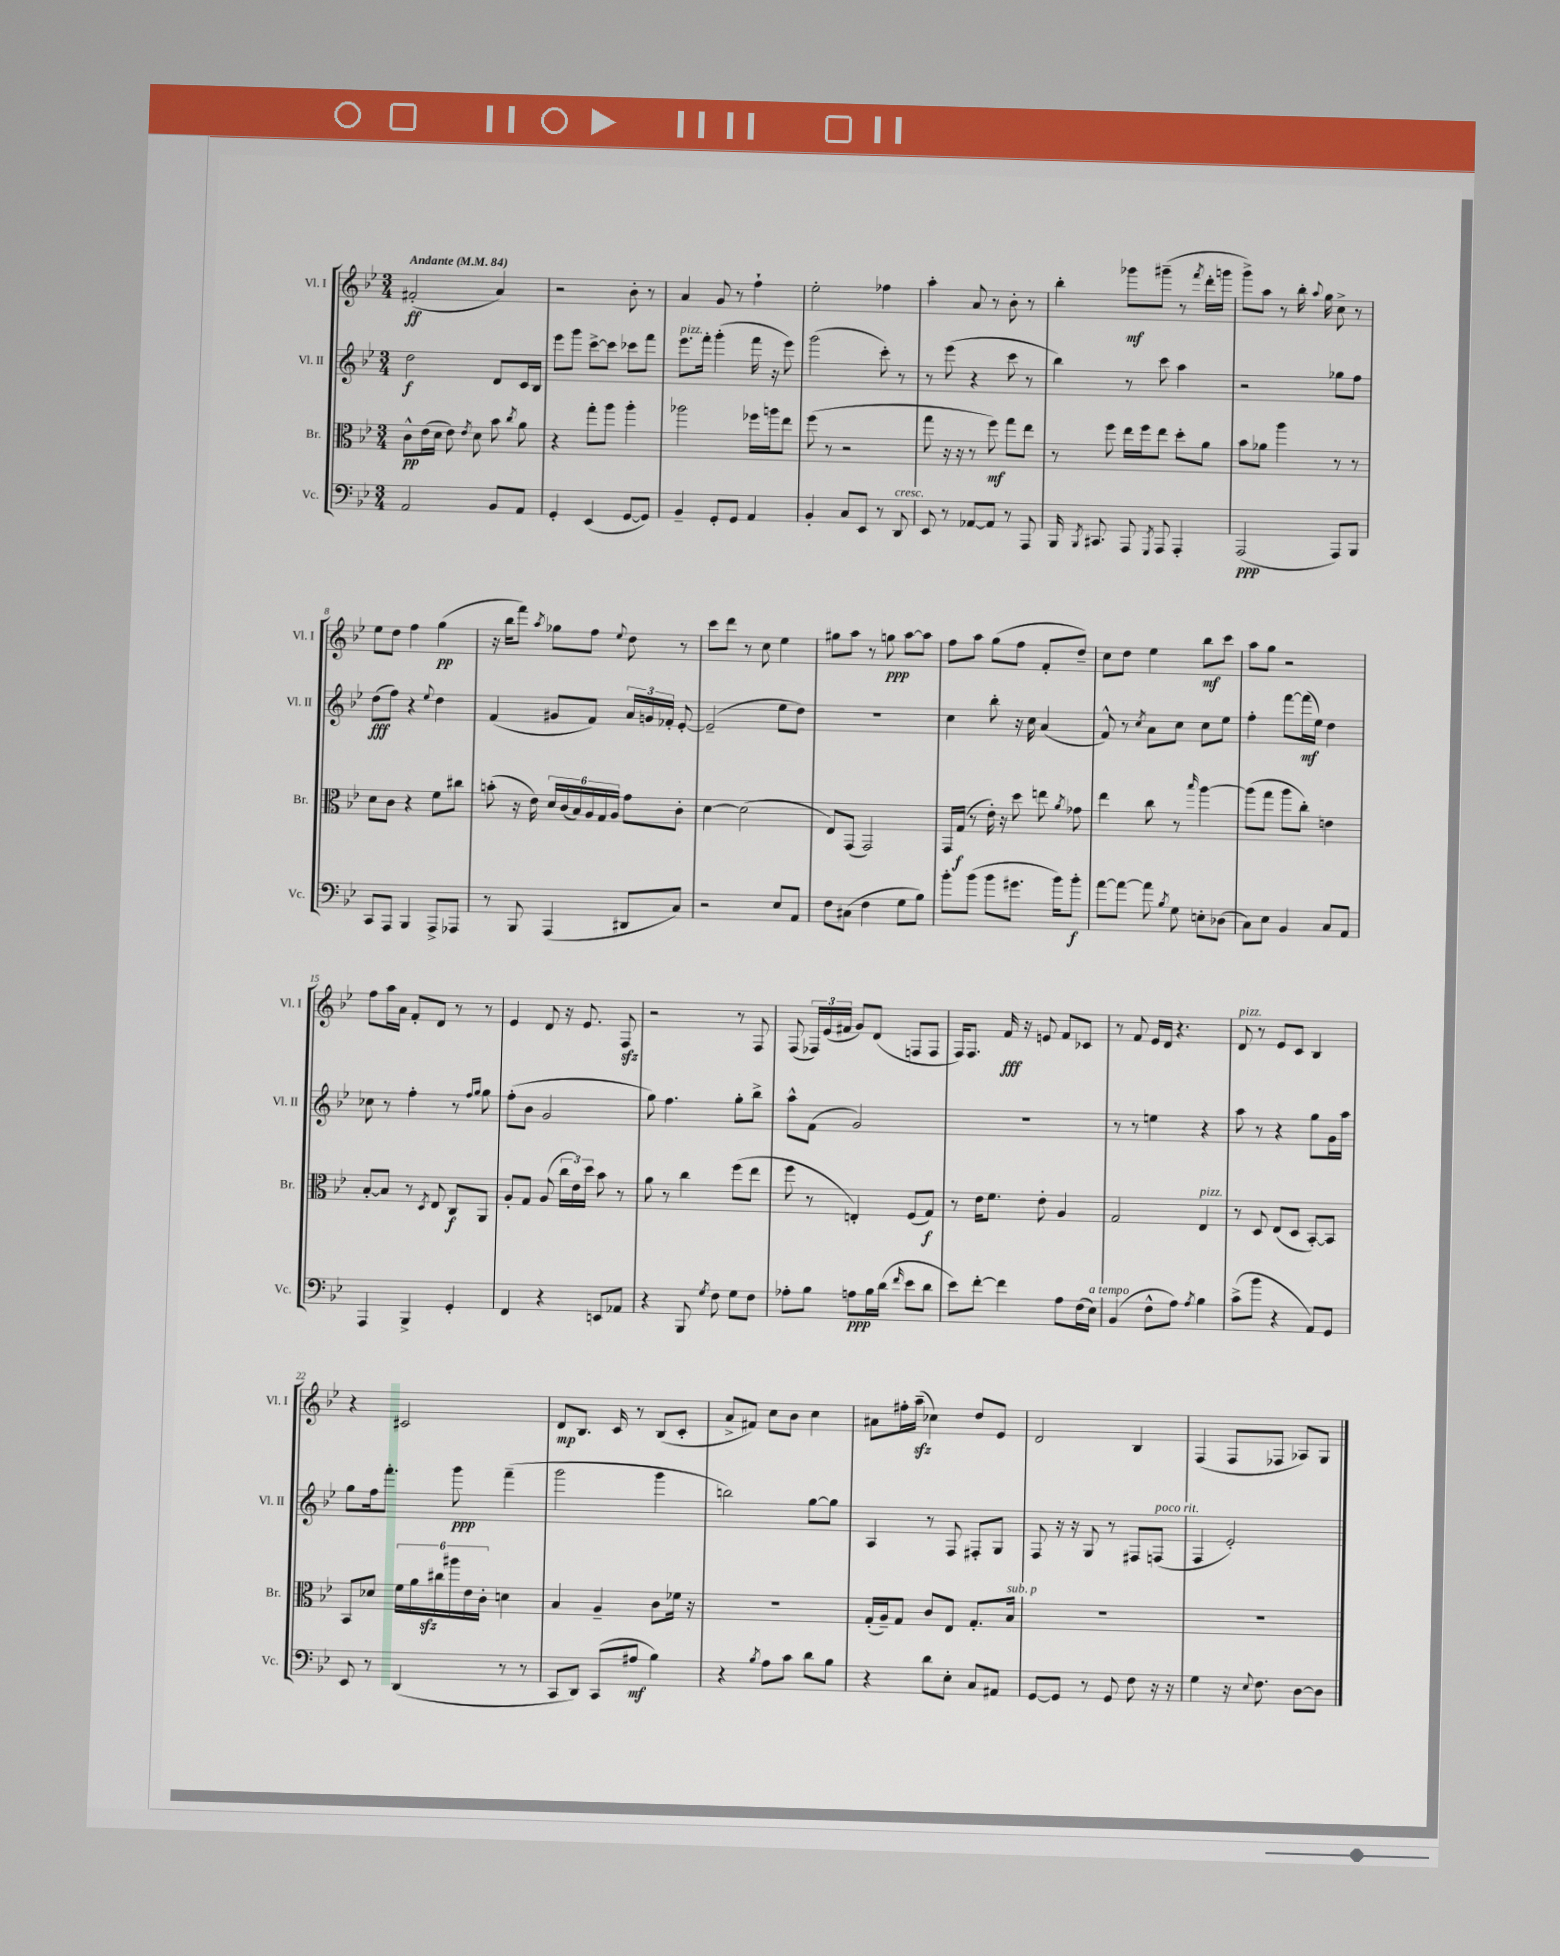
<<
\new StaffGroup <<
\new Staff = "s0" \with { instrumentName = "Vl. I" shortInstrumentName = "Vl. I" } {
    \clef treble \key bes \major \numericTimeSignature \time 3/4 \tempo "Andante" 4 = 84
    \autoBeamOff fis'2-.\ff( a'4) |
    r2 bes'8-. r8 |
    a'4 g'8 r8 f''4-! |
    ees''2-. fes''4 |
    a''4-. a'8 r8 bes'8-. r8 |
    bes''4-. ges'''8[\mf gis'''8]--( r8 \acciaccatura { f'''8 } d'''16[-. g'''16] |
    g'''8[->) a''8] r8 bes''16-. \appoggiatura { a''8 } g''16 c''8-> r8 |
    ees''8[ d''8] f''4 g''4\pp( |
    r16 bes''16[ f'''8]) \acciaccatura { a''8 } ges''8[ f''8] \appoggiatura { ees''8 } d''8 r8 |
    c'''8[ d'''8] r8 c''8 ees''4 |
    gis''8[ a''8] r8 g''8\ppp a''8[~ a''8] |
    f''8[ a''8] g''8[( f''8] f'8[-. d''8]--) |
    c''8[ d''8] ees''4 bes''8[\mf c'''8] |
    a''8[ g''8] r2 |
    f''8[ a''16 a'16] f'8[-. d'8] r8 r8 |
    ees'4 d'8 r16 ees'8. f8\sfz |
    r2 r8 f8 |
    f8( \tuplet 3/2 { fes16[) ees'16( fis'16] } g'8[) d'8]( f8[ f8] |
    f16[) f8.] f'16\fff r16 e'8 f'8[ ces'8] |
    r8 f'8 ees'16[ d'16] r4. |
    d'8^\markup { \italic "pizz." } r8 ees'8[ c'8] bes4 |
    r4 cis'2 |
    d'8[\mp bes8.] c'16 r8 bes8[( c'8]-. |
    a'8[-> fis'8]) c''8[ bes'8] c''4 |
    ais'8[ fis''16-. a''16]--\sfz( ces''4) d''8[ ees'8] |
    d'2 bes4 |
    f4( f8[ fes8] aes8[) g8] \bar "|." |
}
\new Staff = "s1" \with { instrumentName = "Vl. II" shortInstrumentName = "Vl. II" } {
    \clef treble \key bes \major \numericTimeSignature \time 3/4
    \autoBeamOff d''2\f d'8[ c'16 bes16] |
    ees'''8[ g'''8] c'''8[~-> c'''8] ces'''8[ f'''8] |
    ees'''8.[^\markup { \italic "pizz." } f'''16]-. g'''4-.( f'''16 r16 ees'''8) |
    g'''2( c'''8-.) r8 |
    r8 ees'''8( r4 c'''8 r8 |
    bes''4) r8 c'''8 a''4 |
    r2 ges''8[ f''8] |
    d''8[\fff( f''8]) r4 \appoggiatura { ees''8 } d''4 |
    f'4( gis'8[ f'8]) \tuplet 3/2 { a'16[ g'16 fes'16]-. } ees'8~-. |
    ees'2--( ees''8[ d''8]) |
    R2. |
    c''4 bes''8-. r16 c''16 a'4( |
    f'8-^) r8 \acciaccatura { c''8 } a'8[ c''8] c''8[ ees''8] |
    f''4-. f'''8[~ f'''16\mf( ees''16]) d''4 |
    ces''8 r8 f''4-. r8 \grace { f''16[ g''16] } g''8 |
    f''8[-.( bes'8] g'2 |
    g''8) f''4. g''8[-. bes''8]-> |
    a''8[-^ f'8]( g'2) |
    R2. |
    r8 r8 e''4 r4 |
    a''8 r8 r4 g''8[ g'16 a''16] |
    g''8[ f''16 f'''8.]-. g'''8\ppp f'''4--( |
    g'''2 g'''4 |
    b''2) g''8[~ g''8] |
    a4 r8 f8 fis8[-. g8] |
    f8 r16 r16 g8 r8 fis8[ f8]^\markup { \italic "poco rit." }( |
    f4 ees'2-.) \bar "|." |
}
\new Staff = "s2" \with { instrumentName = "Br." shortInstrumentName = "Br." } {
    \clef alto \key bes \major \numericTimeSignature \time 3/4
    \autoBeamOff c'8[-^\pp ees'16( d'16] ees'8) \acciaccatura { ees'8 } d'8 bes'8 \acciaccatura { c''8 } a'8 |
    r4 g''8[-. a''8] a''4-. |
    aes''2 fes''16[ a''16 ees''8] |
    f''8( r8 r2 |
    g''8 r16 r16 r8 f''8\mf) g''8[ ees''8] |
    r8 f''8 ees''16[ f''16 ees''8] d''8[-. a'8] |
    bes'8[ aes'8] a''4 r8 r8 |
    d'8[ c'8] r4 f'8[ cis''8] |
    b'8-.( r16 ees'16) \tuplet 6/4 { d'16[ c'16( bes16) a16 g16 a16] } g'8[ c'8]-. |
    d'4~ d'2( |
    ees8[) g,8]( g,2) |
    g,16[ g16]\f( r8 ees'16-.) r16 d''8 e''8 \acciaccatura { a'8 } ges'8 |
    ees''4 c''8 r8 \grace { bes''16 } a''4~ |
    a''8[( g''8] a''8[ c''8]-.) e'4 |
    bes8[~-. bes8] r8 \acciaccatura { d8 } ees8 c8[\f a,8] |
    a8[-. g8] a8( \tuplet 3/2 { c''16[ ees'16) d''16] } bes'8 r8 |
    a'8 r8 c''4 f''8[( ees''8] |
    f''8 r8 e4-.) f8[( g8]\f) |
    r8 ees'16[ f'8.] ees'8-. a4 |
    g2 ees4^\markup { \italic "pizz." } |
    r8 d8 ees8[( d8] bes,8[~-.) bes,8] |
    bes,8[ des'8] \tuplet 6/4 { f'16[ a'16 cis''16\sfz ais''16 ees'16 c'16]-. } d'4 |
    bes4 a4-- c'8[ fes'16] r16 |
    R2. |
    g16[-.( a16--) g8] c'8[ ees8] g8.[-. bes16]^\markup { \italic "sub. p" } |
    R2. |
    R2. \bar "|." |
}
\new Staff = "s3" \with { instrumentName = "Vc." shortInstrumentName = "Vc." } {
    \clef bass \key bes \major \numericTimeSignature \time 3/4
    \autoBeamOff a,2 bes,8[ a,8] |
    g,4-. ees,4( g,8[~ g,8]) |
    bes,4-- g,8[-. g,8] a,4 |
    bes,4-. c8[ ees,8] r8 d,8^\markup { \italic "cresc." } |
    ees,8 r8 aes,8[~ aes,8] r8 a,,8 |
    bes,,16 \acciaccatura { bes,,8 } cis,8. a,,8 \acciaccatura { g,,8 } a,,8 a,,4-. |
    a,,2\ppp( a,,8[) bes,,8] |
    c,8[ a,,8] bes,,4 a,,8[-> aes,,8] |
    r8 bes,,8 a,,4( dis,8[ c8]) |
    r2 ees8[ a,8] |
    f8[ cis8]( f4 g8[ bes8]) |
    bes'8[-. bes'8]( bes'8[ gis'8.] bes'16[) bes'8]-.\f |
    a'8[~ a'8]~ a'8 \acciaccatura { bes8 } g8 e8[-. des8]( |
    c8[) ees8] bes,4 c8[ a,8] |
    a,,4 bes,,4-> g,4-. |
    f,4 r4 e,8[ aes,8] |
    r4 bes,,8 \acciaccatura { g8 } f8 g8[ f8] |
    aes8[-. bes8] a8[\ppp bes16 d'16]( \grace { f'16 } ees'8[ d'8] |
    ees'8[) f'8]~-. f'4 a8[ f16( ees16]^\markup { \italic "a tempo" }) |
    bes,4( f8[-^ a8]) \acciaccatura { a8 } bes4 |
    c'8[->( bes'8] r4 a,8[) g,8] |
    ees,8 r8 d,4( r8 r8 |
    c,8[ d,8]) c,8[( ais8]\mf bes4) |
    r4 \acciaccatura { bes8 } a8[ c'8] d'8[ bes8] |
    r4 d'8[ ees8]-. c8[ ais,8] |
    g,8[~ g,8] r8 g,8 f8 r16 r16 |
    g4 r16 \appoggiatura { ees8 } f8. d8[~ d8] \bar "|." |
}
>>
>>
